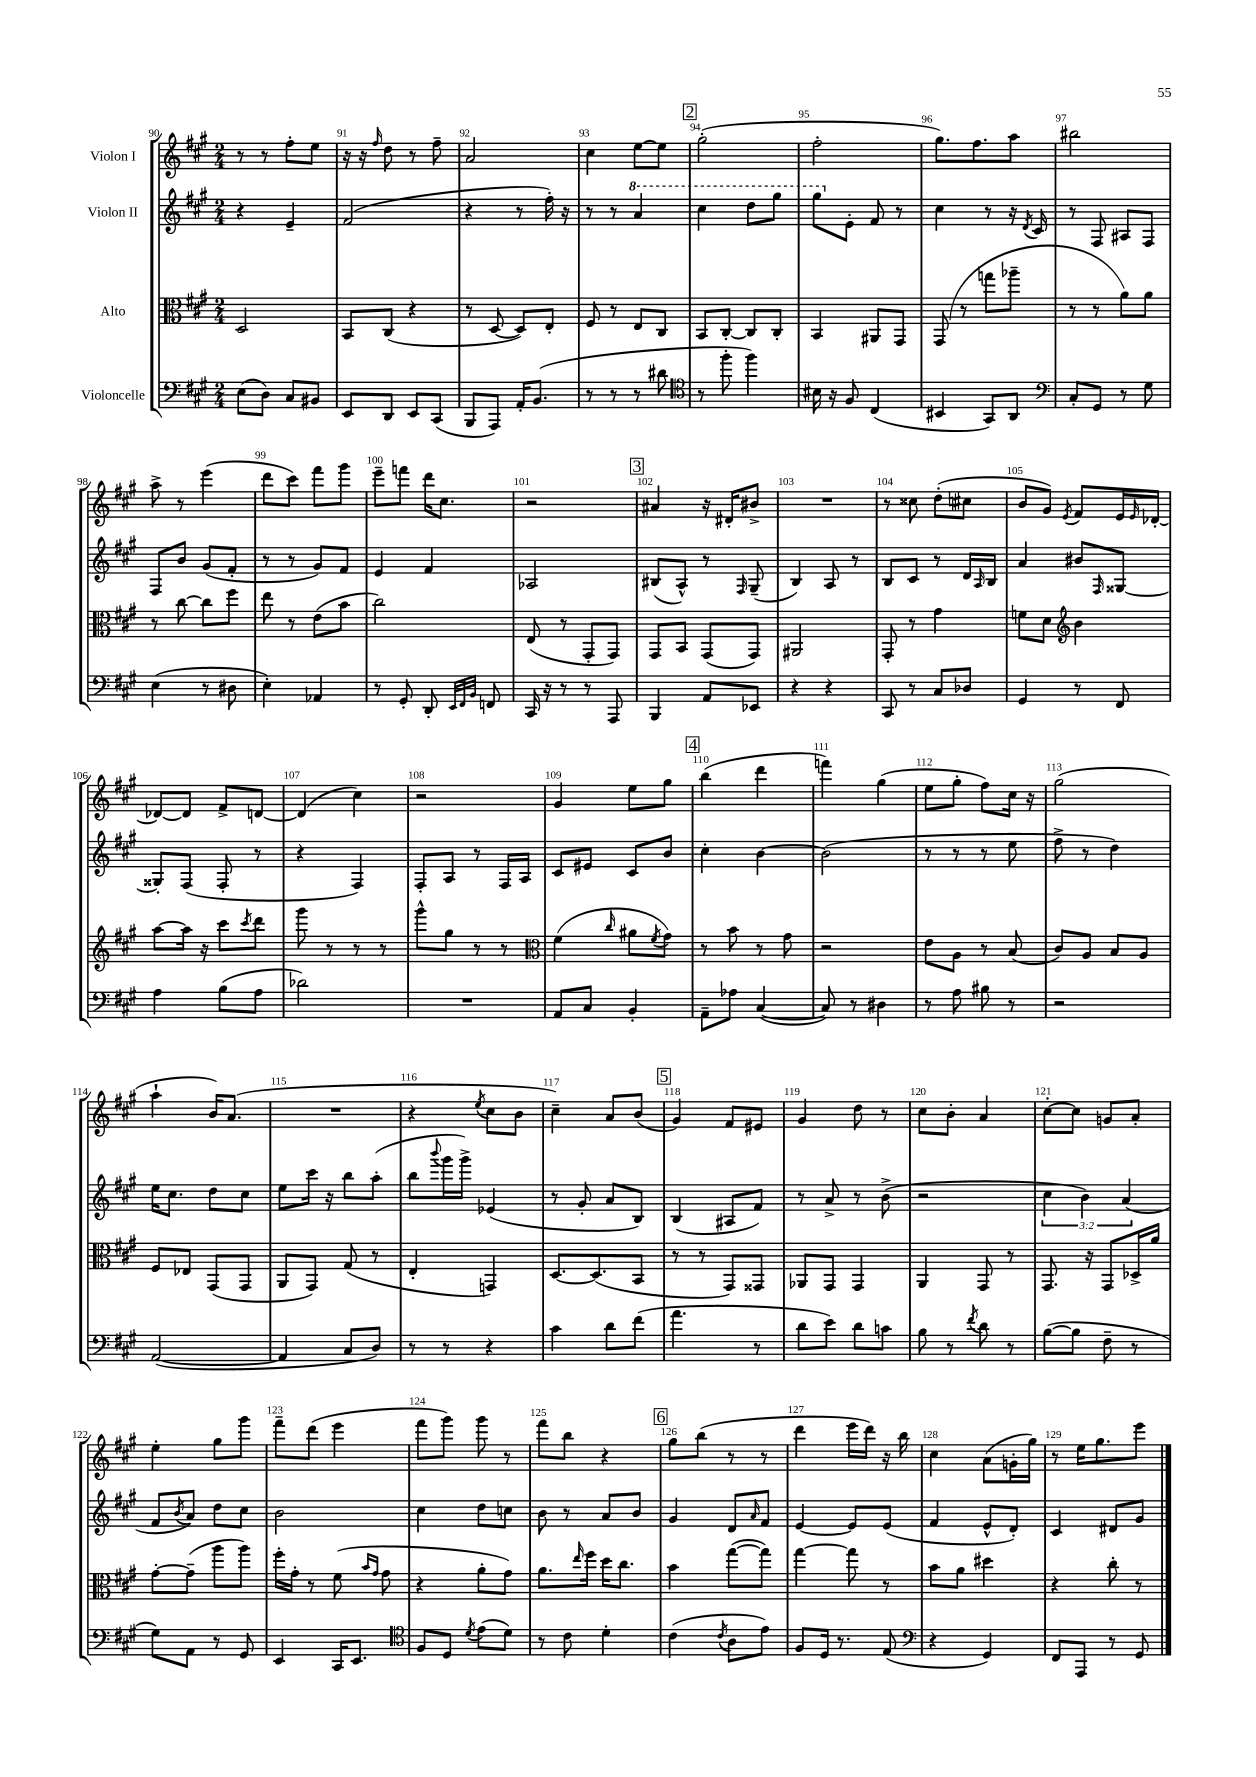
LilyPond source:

<<
\new StaffGroup <<
\new Staff = "s0" \with { instrumentName = "Violon I" } {
    \clef treble \key a \major \numericTimeSignature \time 2/4
    r8 r8 fis''8-. e''8 |
    r16 r16 \grace { fis''16 } d''8 r8 fis''8-- |
    a'2 |
    cis''4 e''8~ e''8 |
    \mark \markup { \box "2" } gis''2-.( |
    fis''2-. |
    gis''8.) fis''8. a''8 |
    bis''2 |
    a''8-> r8 e'''4( |
    d'''8 cis'''8) fis'''8 gis'''8 |
    e'''8-- f'''8 d'''16 cis''8. |
    r2 |
    \mark \markup { \box "3" } ais'4 r16 dis'16-. bis'8-> |
    R2 |
    r8 cisis''8 d''8-.( cis''8 |
    b'8 gis'8) \acciaccatura { e'8 } fis'8 e'16 \grace { e'16 } des'16~-. |
    des'8~ des'8 fis'8-> d'8~ |
    d'4( cis''4) |
    r2 |
    gis'4 e''8 gis''8 |
    \mark \markup { \box "4" } b''4( d'''4 |
    f'''4) gis''4( |
    e''8 gis''8-. fis''8) cis''16 r16 |
    gis''2( |
    a''4-! b'16) a'8.( |
    R2 |
    r4 \acciaccatura { e''8 } cis''8 b'8 |
    cis''4--) a'8 b'8( |
    \mark \markup { \box "5" } gis'4) fis'8 eis'8 |
    gis'4 d''8 r8 |
    cis''8 b'8-. a'4 |
    cis''8~-. cis''8 g'8 a'8-. |
    e''4-. gis''8 gis'''8 |
    fis'''8-- d'''8( e'''4 |
    fis'''8 gis'''8) gis'''8 r8 |
    fis'''8 b''8 r4 |
    \mark \markup { \box "6" } gis''8 b''8( r8 r8 |
    d'''4 e'''16 d'''16) r16 b''16 |
    cis''4 a'8( g'16-. gis''16) |
    r8 e''16 gis''8. e'''8 \bar "|." |
}
\new Staff = "s1" \with { instrumentName = "Violon II" } {
    \clef treble \key a \major \numericTimeSignature \time 2/4 \override Staff.TupletNumber.text = #tuplet-number::calc-fraction-text
    r4 e'4-- |
    fis'2( |
    r4 r8 fis''16-.) r16 |
    r8 r8 \ottava #1 a''4 |
    \mark \markup { \box "2" } cis'''4 d'''8 gis'''8 |
    gis'''8 \ottava #0 e'8-. fis'8 r8 |
    cis''4 r8 r16 \acciaccatura { d'8 } cis'16 |
    r8 fis8 ais8 fis8 |
    fis8 b'8 gis'8( fis'8-. |
    r8 r8 gis'8) fis'8 |
    e'4 fis'4 |
    aes2 |
    \mark \markup { \box "3" } bis8( a8-^) r8 \grace { fis16 } gis8--( |
    b4) a8 r8 |
    b8 cis'8 r8 d'16 \grace { a16 } b16 |
    a'4 bis'8 \grace { fis16 } gisis8~ |
    gisis8-. fis8( fis8-. r8 |
    r4 fis4) |
    fis8-. a8 r8 fis16 a16 |
    cis'8 eis'8 cis'8 b'8 |
    \mark \markup { \box "4" } cis''4-. b'4~ |
    b'2( |
    r8 r8 r8 e''8 |
    fis''8-> r8 d''4) |
    e''16 cis''8. d''8 cis''8 |
    e''8 cis'''16 r16 b''8 a''8-.( |
    b''8 \appoggiatura { b'''8 } gis'''16 gis'''16->) ees'4( |
    r8 gis'8-. a'8 b8) |
    \mark \markup { \box "5" } b4( ais8 fis'8) |
    r8 a'8-> r8 b'8->( |
    r2 |
    \tuplet 3/2 { cis''4 b'4) a'4( } |
    fis'8 \acciaccatura { b'8 } a'8) d''8 cis''8 |
    b'2 |
    cis''4 d''8 c''8 |
    b'8 r8 a'8 b'8 |
    \mark \markup { \box "6" } gis'4 d'8 \grace { a'16 } fis'8 |
    e'4~ e'8 e'8( |
    fis'4 e'8-^ d'8-.) |
    cis'4 dis'8 gis'8 \bar "|." |
}
\new Staff = "s2" \with { instrumentName = "Alto" } {
    \clef alto \key a \major \numericTimeSignature \time 2/4
    d2 |
    b,8 cis8( r4 |
    r8 d8~ d8) e8-. |
    fis8 r8 e8 cis8 |
    \mark \markup { \box "2" } b,8 cis8~-. cis8 cis8-. |
    b,4 ais,8 gis,8 |
    gis,8( r8 g''8 aes''8-- |
    r8 r8 a'8) a'8 |
    r8 cis''8~ cis''8 fis''8 |
    e''8 r8 e'8( b'8 |
    cis''2) |
    e8( r8 gis,8-. gis,8) |
    \mark \markup { \box "3" } gis,8 b,8 gis,8( gis,8) |
    ais,2 |
    gis,8-. r8 gis'4 |
    f'8 d'8 \clef treble b'4 |
    a''8~ a''16 r16 cis'''8 \acciaccatura { cis'''8 } d'''8 |
    gis'''8 r8 r8 r8 |
    gis'''8-^ gis''8 r8 r8 |
    \clef alto fis'4( \grace { cis''16 } ais'8 \acciaccatura { fis'8 } gis'8) |
    \mark \markup { \box "4" } r8 b'8 r8 gis'8 |
    r2 |
    e'8 a8 r8 b8( |
    cis'8) a8 b8 a8 |
    fis8 ees8 gis,8( gis,8 |
    a,8 gis,8) gis8( r8 |
    e4-. g,4) |
    d8.~ d8.( b,8 |
    \mark \markup { \box "5" } r8 r8 gis,8) gisis,8 |
    aes,8 gis,8 gis,4 |
    a,4 gis,8 r8 |
    gis,8. r16 gis,8 des16-> a'16 |
    gis'8~-. gis'8--( a''8 a''8) |
    fis''16-. gis'16-. r8 fis'8( \grace { b'16 gis'16 } gis'8 |
    r4 a'8-. gis'8) |
    a'8. \grace { e''16 } fis''16 d''16 cis''8. |
    \mark \markup { \box "6" } b'4 gis''8~( gis''8) |
    gis''4~ gis''8 r8 |
    b'8 a'8 dis''4 |
    r4 cis''8-. r8 \bar "|." |
}
\new Staff = "s3" \with { instrumentName = "Violoncelle" } {
    \clef bass \key a \major \numericTimeSignature \time 2/4
    e8( d8) cis8 bis,8 |
    e,8 d,8 e,8 cis,8( |
    b,,8 a,,8) a,16-. b,8.( |
    r8 r8 r8 dis'8 |
    \mark \markup { \box "2" } \clef tenor r8 fis''8-. fis''4) |
    bis16 r16 fis8 cis4( |
    bis,4 gis,8) a,8 |
    \clef bass cis8-. gis,8 r8 gis8 |
    e4( r8 dis8 |
    e4-.) aes,4 |
    r8 gis,8-. d,8-. \grace { e,32 fis,32 b,32 } f,8 |
    cis,16 r16 r8 r8 a,,8 |
    \mark \markup { \box "3" } b,,4 a,8 ees,8 |
    r4 r4 |
    cis,8 r8 cis8 des8 |
    gis,4 r8 fis,8 |
    a4 b8( a8 |
    des'2) |
    R2 |
    a,8 cis8 b,4-. |
    \mark \markup { \box "4" } a,8-- aes8 cis4~( |
    cis8) r8 dis4 |
    r8 a8 bis8 r8 |
    r2 |
    a,2~( |
    a,4 cis8 d8) |
    r8 r8 r4 |
    cis'4 d'8 fis'8( |
    \mark \markup { \box "5" } a'4. r8 |
    d'8 e'8) d'8 c'8 |
    b8 r8 \acciaccatura { fis'8 } d'8 r8 |
    b8~( b8 fis8-- r8 |
    gis8) a,8 r8 gis,8 |
    e,4 cis,16 e,8. |
    \clef tenor fis8 d8 \acciaccatura { d'8 } e'8( d'8) |
    r8 cis'8 d'4-. |
    \mark \markup { \box "6" } cis'4( \acciaccatura { cis'8 } a8 e'8) |
    fis8 d16 r8. e8( |
    \clef bass r4 gis,4) |
    fis,8 a,,8 r8 gis,8 \bar "|." |
}
>>
>>
\layout { \context { \Score currentBarNumber = #90 \override BarNumber.break-visibility = ##(#f #t #t) barNumberVisibility = #all-bar-numbers-visible } }
